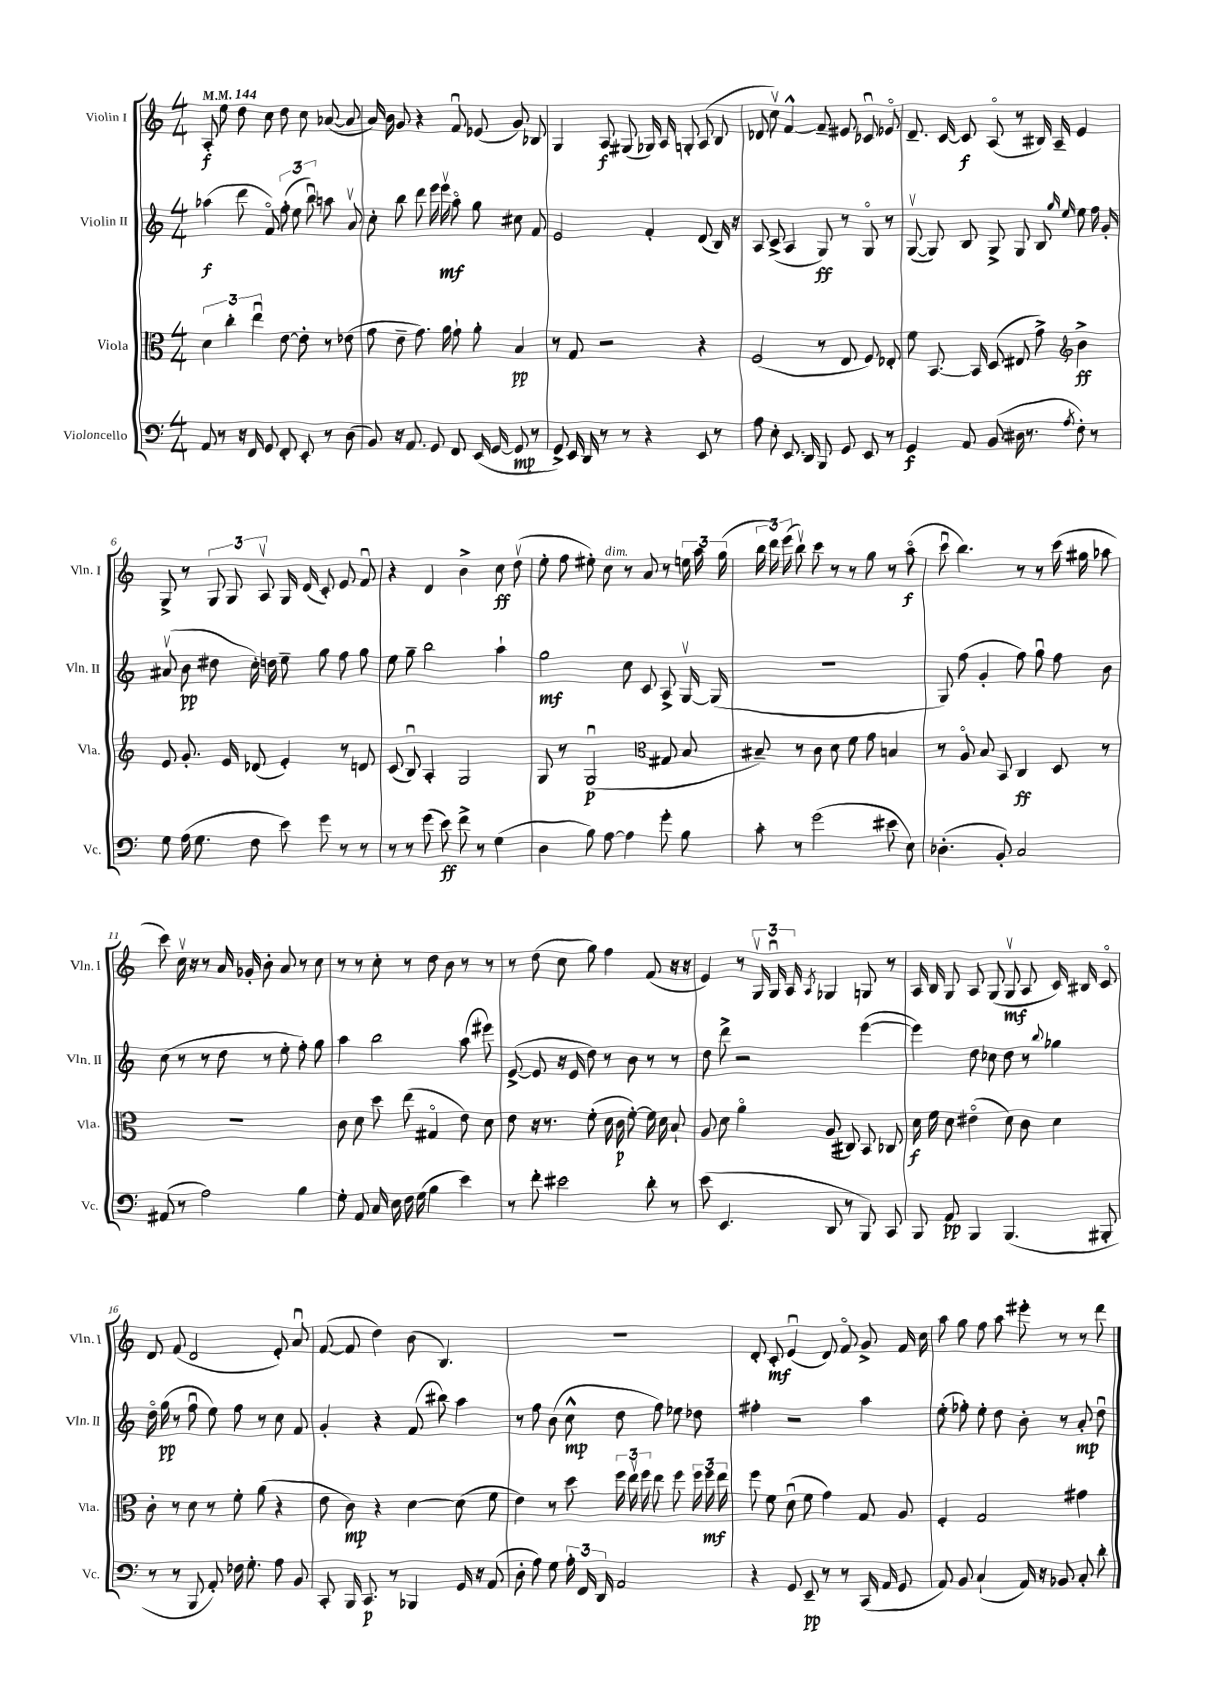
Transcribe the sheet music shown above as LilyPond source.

<<
\new StaffGroup <<
\new Staff = "s0" \with { instrumentName = "Violin I" shortInstrumentName = "Vln. I" } {
    \clef treble \key c \major \numericTimeSignature \time 4/4 \tempo 4 = 144
    \autoBeamOff a8-.\f e''8 d''8 c''8 d''8 c''8 aes'8~( aes'8 |
    a'16) b'16 g'8 r4 f'8\downbow ees'8( g'8) bes8 |
    g4 a8\f gis8( ges16) a16 g8-. a8( b8 |
    des'8 c''8\upbow) f'4~-^ f'8-- eis'8 ces'8\downbow ees'8\flageolet |
    d'8.-- c'16~ c'8\f a8\flageolet( r8 bis16) a16-- e'4 |
    g8-> r8 \tuplet 3/2 { g8 g8 a8\upbow } g16 d'16( c'8-.) e'8 f'8\downbow |
    r4 d'4 b'4-> c''8\ff d''8\upbow( |
    e''8-. f''8 eis''8-.) c''8^\markup { \italic "dim." } r8 a'8 r8 \tuplet 3/2 { e''16 a''16 g''16( } |
    \tuplet 3/2 { b''16 d'''16) e'''16( } b''8\upbow) c'''8 r8 r8 g''8 r8 a''8\flageolet\f( |
    c'''8\downbow b''4.) r8 r8 c'''16( gis''16 aes''8 |
    c'''8) c''16\upbow r16 r8 a'16 ges'16-. b'8-. a'8 r8 c''8 |
    r8 r8 c''8-. r8 d''8 b'8 r8 r8 |
    r8 d''8( c''8 g''8) f''4 f'8( r16 r16 |
    e'4) r8 \tuplet 3/2 { g16\upbow g16\downbow a16 } \acciaccatura { a8 } ges4 g8 r8 |
    a16 b16 g8 a8 g8( g8\upbow\mf a8 c'16) bis16 c'8\flageolet |
    d'8 f'8( d'2 e'8-.) a'8\downbow |
    f'8~( f'8 d''4) b'8( b4.) |
    R1 |
    d'8-. c'8-.\mf e'4\downbow( d'8) f'8\flageolet g'8-> f'16 c''16 |
    a''8 g''8 f''8 a''8 eis'''8-. r8 r8 d'''8 \bar "|." |
}
\new Staff = "s1" \with { instrumentName = "Violin II" shortInstrumentName = "Vln. II" } {
    \clef treble \key c \major \numericTimeSignature \time 4/4
    \autoBeamOff aes''4\f( d'''8 f'8\flageolet) \tuplet 3/2 { f''8-.( e''8 b''8\downbow) } a''8 a'8\upbow |
    c''8-. b''8 d'''8 e'''16 e'''16\upbow\mf a''8\flageolet g''8 cis''8 f'8 |
    e'2 f'4-. d'8( b16) r16 |
    a8 c'8->( a4 g8\ff) r8 g8\flageolet r8 |
    g8~\upbow( g8) b8 g8-> g8 b8 \grace { g''16 e''16 } e''8 f''16 g'16-. |
    ais'8\upbow( b'8\pp dis''8 c''16-.) d''16 e''8-- g''8 f''8 g''8 |
    e''8 g''8-- b''2 a''4-! |
    g''2\mf c''8 c'8 a8-> g16~\upbow g16( |
    R1 |
    g8) f''8( g'4-. f''8) g''8\downbow f''8 b'8 |
    c''8( r8 r8 d''8 r8 e''8-. f''8-.) g''8 |
    a''4 b''2 a''8( eis'''8) |
    e'8~->( e'8 r16 e'16 d''8) r8 b'8 r8 r8 |
    d''8 d'''8-> r2 e'''4~( |
    e'''4) d''8 ces''8 d''8 r8 \appoggiatura { b''8 } ges''4 |
    d''16\flageolet g''16\pp( r8 f''8\downbow e''8) f''8 r8 c''8 f'8 |
    g'4-. r4 f'8( bis''8) a''4 |
    r8 f''8 b'8( c''8-^\mp d''8 f''8) ees''8 des''8 |
    fis''4-. r2 a''4 |
    e''8-.( fes''8-.) e''8-. d''8 b'8-. r8 a'8-.\mp d''8\downbow \bar "|." |
}
\new Staff = "s2" \with { instrumentName = "Viola" shortInstrumentName = "Vla." } {
    \clef alto \key c \major \numericTimeSignature \time 4/4
    \autoBeamOff \tuplet 3/2 { d'4 c''4-. e''4\downbow } e'8~ e'8-. r8 ees'8( |
    g'8 e'8-- g'8.) a'16 g'8-! a'8-. b4\pp |
    r8 g8 r2 r4 |
    f2( r8 e8 f8) ees8-. |
    f'8 b,8.~ b,16 d8( eis8 g'8->) \clef treble b'4->\ff |
    e'8 g'8.-. e'16 des'8( e'4-.) r8 d'8 |
    c'8( b8\downbow) a4-. g2 |
    g8 r8 g2\downbow\p( \clef alto gis8 b8 |
    bis8--) r8 c'8 d'8 f'8 g'8 b4 |
    r8 a8\flageolet b8 b,8 c4\ff d8 r8 |
    R1 |
    c'8 d'8 d''8 e''8( gis4\flageolet e'8) d'8 |
    e'8 r16 r8. f'8-.( d'16 c'16\p f'8~-.) f'16 d'16 b8-! |
    a8 d'8 a'4\flageolet a8( cis8) b,8 ces8 |
    d'16\f f'16 d'8 eis'4\flageolet( d'8) c'8 d'4 |
    c'8-. r8 d'8 r8 f'8-. a'8( r4 |
    e'8 c'8\mp) r4 d'4~ d'8( f'8 |
    e'4) r8 d''8 \tuplet 3/2 { f''16 e''16\upbow f''16 } e''8 f''8 \tuplet 3/2 { f''16 f''16\mf e''16 } |
    f''8 f'8 d'8\downbow( f'8 g'4) g8 a8 |
    f4-. g2 gis'4 \bar "|." |
}
\new Staff = "s3" \with { instrumentName = "Violoncello" shortInstrumentName = "Vc." } {
    \clef bass \key c \major \numericTimeSignature \time 4/4
    \autoBeamOff a,8 r8 r16 f,16 g,8 f,8-. e,8-. r8 d8( |
    b,8) r16 a,8. g,8 f,8 e,16( g,16~ g,8\mp r8 |
    g,8->) e,16 d,16 r8 r8 r4 e,8 r8 |
    a8 e8-. e,8. d,16 b,,8 g,8 e,8 r8 |
    g,4\f a,8 b,8( dis16 r8. \acciaccatura { a8 } f8-.) r8 |
    g8 a16( g8. f8 e'8) g'8 r8 r8 |
    r8 r8 g'8( e'8\ff) f'8-> r8 g4( |
    d4 b8) a8~ a4 g'8-. b8 |
    c'8-. r8 g'2( eis'8 e8) |
    des4.-.( b,8-.) c2 |
    ais,8( r8 a2) b4 |
    g8-. a,8 c16 e16 f16 g16( b4 e'4) |
    r8 f'8-. eis'2 d'8-. r8 |
    e'8( e,4. d,8 r8 b,,8) c,8 |
    b,,8 a,8\pp b,,4 b,,4.( bis,,8-. |
    r8 r8 b,,8 a,8-.) fes16 g8.-. a8 b,8 |
    c,8-. b,,16 c,8.\p r8 bes,,4 g,16 r16 a,8( |
    d8-. a8) g8 \tuplet 3/2 { a16-. f,16 d,16 } a,2 |
    r4 g,8 e,8--\pp r8 r8 c,16( a,16 g,8 |
    a,8) b,8 c4-!( a,16) r16 bes,8 c8-. d'8-. \bar "|." |
}
>>
>>
